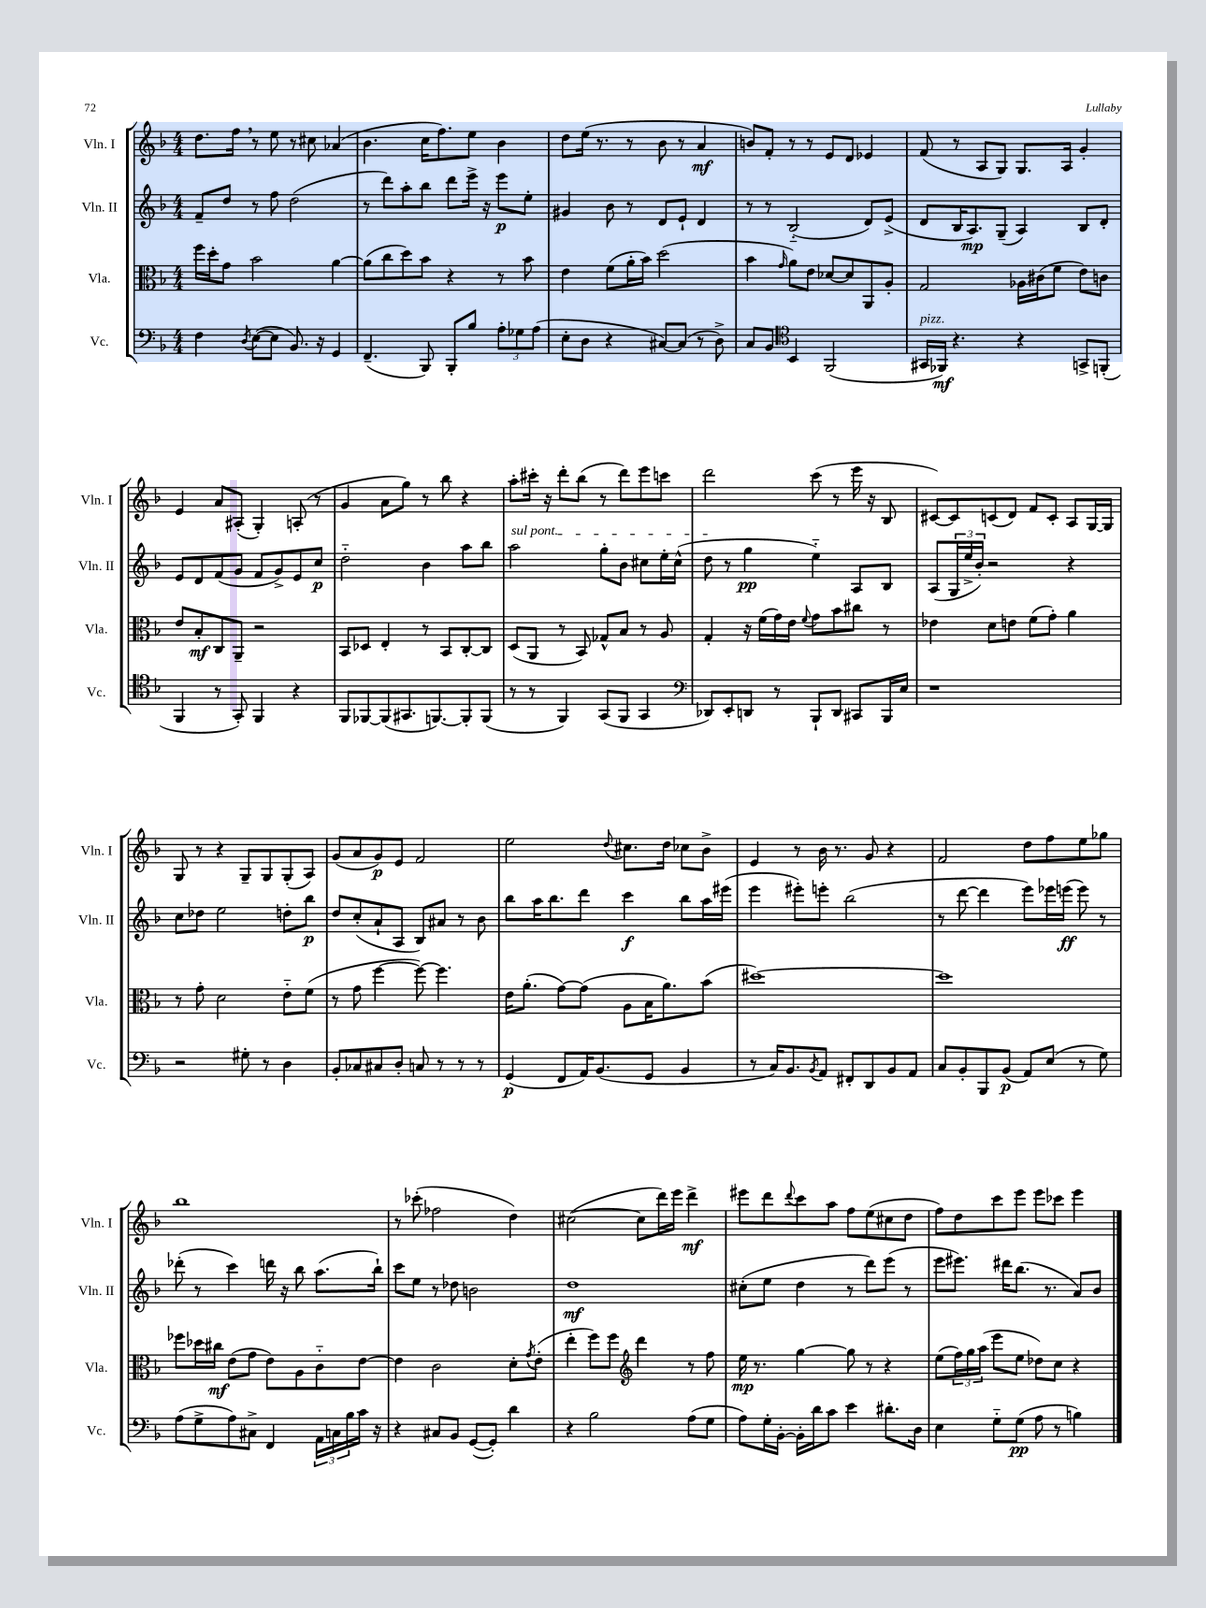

**kern	**dynam	**kern	**dynam	**kern	**dynam	**kern	**dynam
*part4	*part4	*part3	*part3	*part2	*part2	*part1	*part1
*staff4	*staff4	*staff3	*staff3	*staff2	*staff2	*staff1	*staff1
*I"Vc.	*	*I"Vla.	*	*I"Vln. II	*	*I"Vln. I	*
*I'Vc.	*	*I'Vla.	*	*I'Vln. II	*	*I'Vln. I	*
*clefF4	*	*clefC3	*	*clefG2	*	*clefG2	*
*k[b-]	*	*k[b-]	*	*k[b-]	*	*k[b-]	*
*M4/4	*	*M4/4	*	*M4/4	*	*M4/4	*
=129	=129	=129	=129	=129	=129	=129	=129
4F\	.	16ff\LL	.	8f~/L	.	8.dd\L	.
.	.	16dd'\J	.	.	.	.	.
.	.	8g\J	.	8dd/J	.	.	.
.	.	.	.	.	.	16ff,\Jk	.
8qD/	.	.	.	.	.	.	.
([8E\L	.	2b-\	.	8r	.	8r	.
8E\J]	.	.	.	8ff\	.	8ee\	.
8.BB-/)	.	.	.	(2dd\	.	8r	.
.	.	.	.	.	.	8cc#X\	.
16r	.	.	.	.	.	.	.
4GG/	.	[4a\	.	.	.	(4a-X/	.
=130	=130	=130	=130	=130	=130	=130	=130
(4.FF~/	.	(8a\L]	.	8r	.	4.b-\	.
.	.	8cc\	.	8ddd\L)	.	.	.
.	.	8dd\)	.	8aa'\	.	.	.
8BBB-/)	.	8b-\J	.	8bb-\J	.	16cc\KL	.
.	.	.	.	.	.	8.ff\)	.
8BBB-'/L	.	4r	.	8ddd\L	.	.	.
8B-/J	.	.	.	16eee^\Jk	.	8ee\J	.
.	.	.	.	16r	.	.	.
12A'\L	.	8r	.	8eee\L	p	4b-\	.
12G-X\	.	.	.	.	.	.	.
.	.	8b-\	.	8ee'\J	.	.	.
(12A\J	.	.	.	.	.	.	.
=131	=131	=131	=131	=131	=131	=131	=131
8E'\L	.	4e\	.	4g#X/	.	8dd\L	.
8D\J	.	.	.	.	.	(16ee\Jk	.
.	.	.	.	.	.	8.r	.
4r	.	(8f\L	.	8b-\	.	.	.
.	.	16a'\L	.	8r	.	8r	.
.	.	16b-\JJ)	.	.	.	.	.
[8C#X/L)	.	(2dd\	.	8d/L	.	8b-\	.
(8C#/J]	.	.	.	8e`/J	.	8r	.
8r	.	.	.	4d/	.	4a/	mf
8D^\)	.	.	.	.	.	.	.
=132	=132	=132	=132	=132	=132	=132	=132
8C/L	.	4b-\	.	8r	.	8bn/L)	.
8BB-/J	.	.	.	8r	.	8f'/J	.
*clefC4	*	*	*	*	*	*	*
.	.	16qqg/	.	.	.	.	.
4BB-/	.	8a\L)	.	(2B-/	.	8r	.
.	.	8e\J	.	.	.	8r	.
(2FF/	.	[8d-X/L	.	.	.	8e/L	.
.	.	8d-/]	.	.	.	8d/J	.
.	.	8AA/	.	8d/L)	.	4e-X/	.
.	.	8A'/J	.	(8e^/J	.	.	.
=133	=133	=133	=133	=133	=133	=133	=133
!LO:TX:a:i:t=pizz.	!	!	!	!	!	!	!
16GG#X/LL	.	2G/	.	8d/L	.	(8f/	.
16FF-X/JJ)	mf	.	.	.	.	.	.
4.r	.	.	.	16B-/K	.	8r	.
.	.	.	.	8.A/)	mp	.	.
.	.	.	.	.	.	8A/L	.
.	.	.	.	(8G~/J	.	8G/J)	.
4r	.	16A-X\LL	.	4A/)	.	8.G/L	.
.	.	(16c#X\J	.	.	.	.	.
.	.	8f\J	.	.	.	.	.
.	.	.	.	.	.	16A/Jk	.
8GGn^/L	.	8e\L)	.	8B-/L	.	4g'/	.
(8FFn'/J	.	8cn\J	.	8d'/J	.	.	.
!!LO:LB:g=z
=134	=134	=134	=134	=134	=134	=134	=134
4FF/	.	8e/L	.	8e/L	.	4e/	.
.	.	8B-'/	mf	8d/	.	.	.
8r	.	8C/	.	(8f/	.	8a/L	.
8GG'/)	.	8AA~/J	.	8g/J	.	(8A#X'/J	.
4FF/	.	2r	.	8f/L	.	4G'/)	.
.	.	.	.	8g^/)	.	.	.
4r	.	.	.	8e/	.	(8An'/	.
.	.	.	.	8cc/J	p	8r	.
=135	=135	=135	=135	=135	=135	=135	=135
8FF/L	.	8BB-/L	.	2dd\	.	4g/	.
[8FF-X/	.	8D-X/J	.	.	.	.	.
(8FF-/]	.	4E'/	.	.	.	8a\L	.
8.GG#X/	.	.	.	.	.	8gg\J)	.
.	.	8r	.	4b-\	.	8r	.
[8.FFn/)	.	.	.	.	.	.	.
.	.	8BB-/L	.	.	.	8bb-\	.
8FF'/]	.	[8C'/	.	8aa\L	.	4r	.
(8FF/J	.	8C/J]	.	8bb-\J	.	.	.
=136	=136	=136	=136	=136	=136	=136	=136
!	!	!	!	!LO:TX:a:i:t=sul pont.	!	!	!
8r	.	(8D/L	.	2aa\	.	8aa'\L	.
8r	.	8AA/J	.	.	.	16ccc#X'\Jk	.
.	.	.	.	.	.	16r	.
4FF/)	.	8r	.	.	.	8ddd'\L	.
.	.	8BB-/)	.	.	.	(8bb-\J	.
(8GG/L	.	8G-X^^/L	.	8gg'\L	.	8r	.
8FF/J	.	8B-/J	.	8b-\J	.	8ddd\L)	.
4GG/	.	8r	.	8cc#X\L	.	8eee\	.
.	.	8A/	.	16ee'\L	.	8cccn\J	.
.	.	.	.	(16cc#^^\JJ	.	.	.
=137	=137	=137	=137	=137	=137	=137	=137
*clefF4	*	*	*	*	*	*	*
8DD-X/L)	.	4G'/	.	8dd\	.	2ddd\	.
8EE'/	.	.	.	8r	.	.	.
8DDn/J	.	16r	.	4gg\	pp	.	.
.	.	(16f\LL	.	.	.	.	.
8r	.	16g\)	.	.	.	.	.
.	.	16e\JJ	.	.	.	.	.
.	.	8qqf/	.	.	.	.	.
8BBB-`/L	.	8g\L	.	4ee\)	.	(8ccc\	.
8DD/J	.	8b-\	.	.	.	8r	.
8CC#X/L	.	8cc#X\J	.	8A/L	.	16eee\	.
.	.	.	.	.	.	16r	.
16BBB-/L	.	8r	.	8B-/J	.	8B-/	.
16E/JJ	.	.	.	.	.	.	.
=138	=138	=138	=138	=138	=138	=138	=138
1r	.	4e-X\	.	(8A/L	.	[8c#X/L)	.
.	.	.	.	24G/L	.	8c#/]	.
.	.	.	.	24ee^/	.	.	.
.	.	.	.	24b-'/JJ)	.	.	.
.	.	8d\L	.	2r	.	(8cn/	.
.	.	8en\J	.	.	.	8d/J)	.
.	.	(8f\L	.	.	.	8f/L	.
.	.	8g'\J)	.	.	.	8c'/J	.
.	.	4a\	.	4r	.	8A/L	.
.	.	.	.	.	.	[16G/L	.
.	.	.	.	.	.	16G/JJ]	.
!!LO:LB:g=z
=139	=139	=139	=139	=139	=139	=139	=139
2r	.	8r	.	8cc\L	.	8G/	.
.	.	8g'\	.	8dd-X\J	.	8r	.
.	.	2d\	.	2ee\	.	4r	.
8G#X'\	.	.	.	.	.	8G~/L	.
8r	.	.	.	.	.	8G/	.
4D\	.	8e\L	.	8ddn'\L	.	(8G'/	.
.	.	(8f\J	.	8bb-\J	p	8A/J)	.
=140	=140	=140	=140	=140	=140	=140	=140
8BB-'/L	.	8r	.	8dd/L	.	(8g/L	.
8C-X/	.	8g\	.	(8cc'/	.	8a/	.
8C#X/	.	[4ff\	.	8a`/	.	8g/)	p
8D'/J	.	.	.	8A/J	.	8e/J	.
8Cn/	.	8ff\_)	.	8B-/L)	.	2f/	.
8r	.	4.ff\]	.	8a#X/J	.	.	.
8r	.	.	.	8r	.	.	.
8r	.	.	.	8b-\	.	.	.
=141	=141	=141	=141	=141	=141	=141	=141
(4GG/	p	16e\KL	.	8bb-\L	.	2ee\	.
.	.	(8.a'\J	.	.	.	.	.
.	.	.	.	16aa\K	.	.	.
.	.	.	.	8.bb-\	.	.	.
8FF/L	.	[8g\L)	.	.	.	.	.
16AA/K)	.	(8g\J]	.	8ddd\J	.	.	.
(8.BB-/	.	.	.	.	.	.	.
.	.	.	.	.	.	8qqdd/	.
.	.	8A\L	.	4ccc\	f	8.cc#X\L	.
8GG/J	.	16B-\K	.	.	.	.	.
.	.	8.a\)	.	.	.	16dd\Jk	.
4BB-/	.	.	.	8bb-\L	.	8cc-X\L	.
.	.	(8b-\J	.	16aa\L	.	8b-^\J	.
.	.	.	.	(16eee#X\JJ	.	.	.
=142	=142	=142	=142	=142	=142	=142	=142
8r	.	[1dd#X)	.	4eee\	.	4e/	.
16C/KL)	.	.	.	.	.	.	.
8.BB-/	.	.	.	.	.	.	.
.	.	.	.	8eee#X'\L)	.	8r	.
8qBB-/	.	.	.	.	.	.	.
8AA/J	.	.	.	8eeen'\J	.	16b-\	.
.	.	.	.	.	.	8.r	.
8FF#X'/L	.	.	.	(2bb-\	.	.	.
8DD/	.	.	.	.	.	8g/	.
8BB-/	.	.	.	.	.	4r	.
8AA/J	.	.	.	.	.	.	.
=143	=143	=143	=143	=143	=143	=143	=143
8C/L	.	1dd#]	.	8r	.	2f/	.
8BB-'/	.	.	.	[8ddd\	.	.	.
8BBB-/	.	.	.	4ddd\]	.	.	.
(8BB-/J	p	.	.	.	.	.	.
8AA/L)	.	.	.	8eee\L)	.	8dd\L	.
(8E/J	.	.	.	16eee-X\L	.	8ff\	.
.	.	.	.	(16eeen\JJ	ff	.	.
8r	.	.	.	8eee\)	.	8ee\	.
8G\)	.	.	.	8r	.	8gg-X\J	.
!!LO:LB:g=z
=144	=144	=144	=144	=144	=144	=144	=144
(8A\L	.	8ff-X\L	.	(8ddd-X'\	.	1bb-	.
8G^\	.	16dd-X\L	.	8r	.	.	.
.	.	16cc#X\JJ	mf	.	.	.	.
8A\)	.	(8e\L	.	4ccc\)	.	.	.
8C#X^\J	.	8g\J	.	.	.	.	.
4FF/	.	8e\L)	.	16dddn\	.	.	.
.	.	.	.	16r	.	.	.
.	.	8A\	.	8bb-\	.	.	.
24AA\LL	.	8c\	.	(8.aa\L	.	.	.
24Cn\	.	.	.	.	.	.	.
24B-\	.	.	.	.	.	.	.
16c\JJ	.	[8e\J	.	.	.	.	.
16r	.	.	.	16bb-`\Jk)	.	.	.
=145	=145	=145	=145	=145	=145	=145	=145
4r	.	4e\]	.	8ccc\L	.	8r	.
.	.	.	.	8ee\J	.	(8ccc-X'\	.
8C#X/L	.	2c\	.	8r	.	2ff-X\	.
8BB-/J	.	.	.	8dd-X\	.	.	.
([8GG/L	.	.	.	2bn\	.	.	.
8GG'/J])	.	.	.	.	.	.	.
4d\	.	8d'\L	.	.	.	4dd\)	.
.	.	8qg/	.	.	.	.	.
.	.	(8e'\J	.	.	.	.	.
=146	=146	=146	=146	=146	=146	=146	=146
4r	.	4ee'\	.	1dd	mf	([2cc#X\	.
2B-\	.	8ff\L)	.	.	.	.	.
.	.	8ff\J	.	.	.	.	.
*	*	*clefG2	*	*	*	*	*
.	.	4ddd\	.	.	.	8cc#\L]	.
.	.	.	.	.	.	16ddd\L)	.
.	.	.	.	.	.	16eee\JJ	.
(8A\L	.	8r	.	.	.	4ddd^\	mf
8G\J	.	8ff\	.	.	.	.	.
=147	=147	=147	=147	=147	=147	=147	=147
8A\L)	.	16ee\	mp	(8cc#X'\L	.	8eee#X\L	.
.	.	8.r	.	.	.	.	.
16G'\L	.	.	.	8ee\J	.	8ddd\	.
[16BB-'\JJ	.	.	.	.	.	.	.
.	.	.	.	.	.	8qqddd/	.
16BB-'\LL]	.	[4gg\	.	4dd\	.	8ccc\	.
16d\J	.	.	.	.	.	.	.
8c\J	.	.	.	.	.	8aa\J	.
4e\	.	8gg\]	.	8r	.	8ff\L	.
.	.	8r	.	8ddd\L)	.	(8ee\	.
8.d#X'\L	.	4r	.	(8eee\J	.	8cc#X\	.
.	.	.	.	8r	.	8dd\J	.
16D\Jk	.	.	.	.	.	.	.
=148	=148	=148	=148	=148	=148	=148	=148
4E\	.	(8ee\L	.	8eee\L	.	8ff\L)	.
.	.	24ff\L)	.	8.eee#X\J)	.	8dd\	.
.	.	24gg\	.	.	.	.	.
.	.	(24aa\JJ	.	.	.	.	.
8G\L	.	8eee\L	.	.	.	8ccc\	.
.	.	.	.	16ddd#X\KL	.	.	.
(8G\J	pp	8ee\J	.	(8.bb-\J	.	8eee\J	.
8A\	.	8dd-X\L)	.	.	.	8eee\L	.
.	.	.	.	8.r	.	.	.
8r	.	8cc\J	.	.	.	8ccc-X\J	.
4Bn\)	.	4r	.	8a/L)	.	4eee\	.
.	.	.	.	8b-/J	.	.	.
==	==	==	==	==	==	==	==
*-	*-	*-	*-	*-	*-	*-	*-
